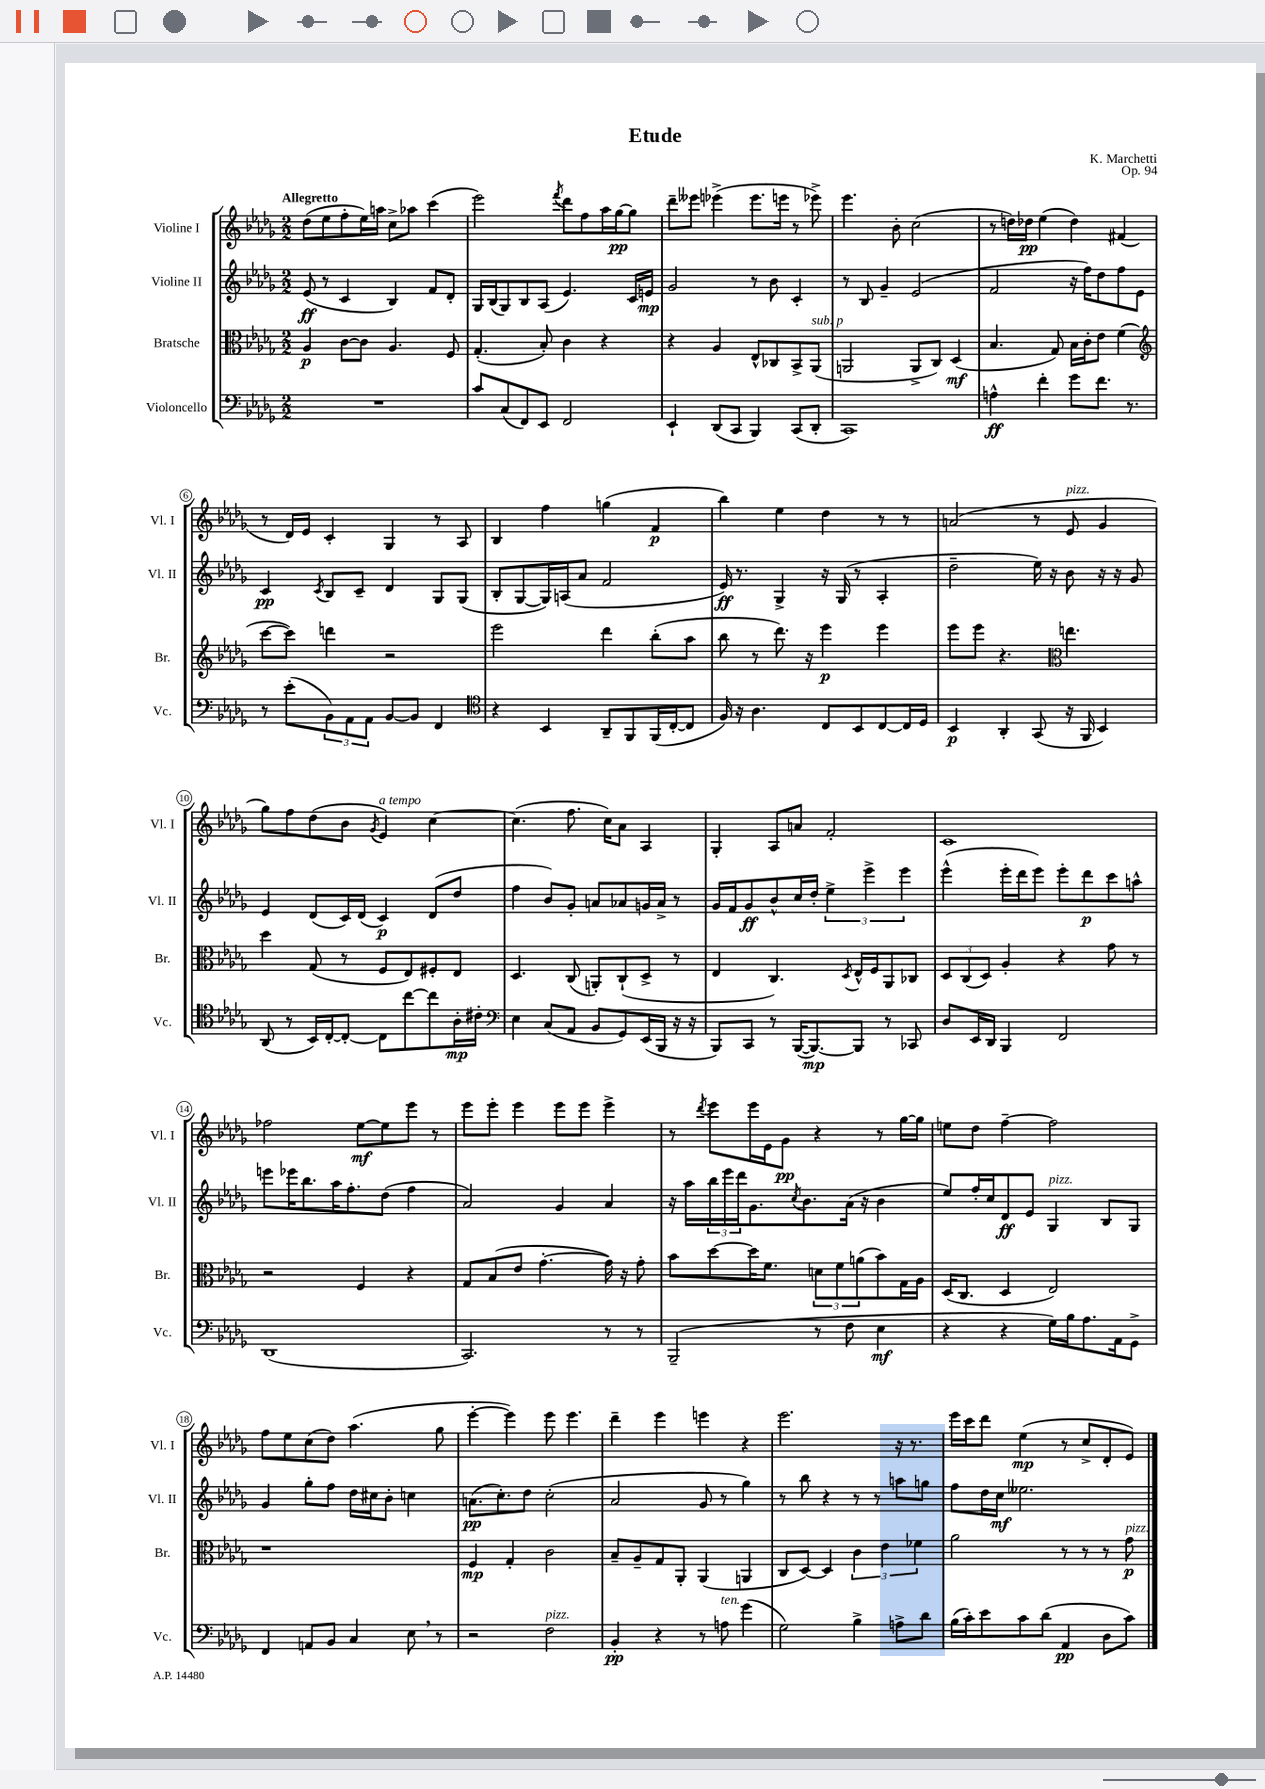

**kern	**kern	**kern	**kern
*staff4	*staff3	*staff2	*staff1
*clefF4	*clefC3	*clefG2	*clefG2
*k[b-e-a-d-g-]	*k[b-e-a-d-g-]	*k[b-e-a-d-g-]	*k[b-e-a-d-g-]
*M2/2	*M2/2	*M2/2	*M2/2
1r	4A-	(8e-	(8dd-
.	.	8r	8ee-
.	[8c	4c	8ff'
.	8c]	.	16ee-)
.	.	.	16aa
.	4.A-	4B-)	8cc^
.	.	.	8aa-
.	.	8f	(4ccc
.	8F	8d-'	.
=	=	=	=
8c	(4.G-'	16G-	2eee-)
.	.	(16B-	.
(8C	.	8G-)	.
8FF)	.	8B-	.
8EE-	8B-')	(8A-	.
.	.	.	8qfff
2FF	4c	4.e-)	8ddd-
.	.	.	8ff
.	4r	.	16aa-
.	.	.	[16gg-
.	.	16c	8gg-]
.	.	16e	.
=	=	=	=
4EE-`	4r	2g-	8ddd-~
.	.	.	8eee--
(8DD-	4A-	.	(4eee-^
8CC	.	.	.
4BBB-)	8E-^^	8r	8.eee-
.	8C-	8b-	.
.	.	.	16eee
(8CC	8BB-^	4c'	8r
8DD-'	(8AA-	.	8eee-^)
=	=	=	=
1CC)	2AA	8r	4.eee-
.	.	8B-	.
.	.	4g-~	.
.	.	.	8b-'
.	8AA^	(2e-	(2cc
.	8C)	.	.
.	(4D-	.	.
=	=	=	=
4A^^	4.B-	2f	8r
.	.	.	16dd)
.	.	.	16dd-
4f'	.	.	(4ee-
.	8G-)	.	.
8g-	16B-	16r	4dd-)
.	16c'	16ff)	.
8.f	8e-	8dd-	.
.	(4f	8ff	(4f#
8.r	.	.	.
.	.	8e-	.
=	=	=	=
*	*clefG2	*	*
8r	[8ccc	4c	8r
(8e-'	8ccc])	.	16d-)
.	.	.	16e-
.	.	8qc	.
12BB-)	4ddd	8B-	4c'
12AA-	.	.	.
.	.	8c~	.
12AA-	.	.	.
[8BB-	2r	4d-	4G-
8BB-]	.	.	.
4FF	.	8G-	8r
.	.	(8G-	8A-
=	=	=	=
*clefC4	*	*	*
4r	2eee-	8B-'	4B-
.	.	[8G-	.
4BB-	.	16G-])	4ff
.	.	(16A	.
.	.	8a-	.
8AA-~	4ddd-	2f	(4gg
8FF	.	.	.
(16FF	(8bb-'	.	4f
[16C'	.	.	.
8C]	8aa-	.	.
=	=	=	=
16F)	8bb-	16e-)	4bb-)
16r	.	8.r	.
4.A-	8r	.	.
.	8.ddd-)	4G-^	4ee-
.	16r	.	.
8C	4eee-	16r	4dd-
.	.	(16G-	.
8BB-	.	8r	.
[8C	4eee-	4A-'	8r
16C]	.	.	8r
16D-	.	.	.
=	=	=	=
4BB-	8eee-	2dd-~	(2a
.	8eee-	.	.
4AA-'	4.r	.	.
(8GG-	.	16ee-)	8r
.	.	16r	.
*	*clefC3	*	*
16r	4.ee	8b-	8e-
16FF	.	.	.
4BB-)	.	16r	4g-
.	.	16r	.
.	.	8g-	.
=	=	=	=
(8AA-	4dd-	4e-	8gg-)
8r	.	.	8ff
16BB-)	(8G-	(8d-	(8dd-
[16C'	.	.	.
8C'_	8r	16c)	8b-
.	.	(16d-	.
.	.	.	8qg-
8C]	8F	4c)	4e-)
[8cc	8E-)	.	.
8cc]	8F#'	(8d-	[4cc
16A-'	8E-	8dd-	.
16c#'	.	.	.
=	=	=	=
*clefF4	*	*	*
4E-	4.D-	4ff	(4.cc]
(8C	.	8b-)	.
8AA-	(8C	8g-'	8.ff
8BB-	8AA')	8a	.
.	.	.	16cc)
8GG-)	(8C`	8a-	8a-
(16EE-	8D-^	16g	4A-
16BBB-	.	16a-^	.
16r	8r	8r	.
16r	.	.	.
=	=	=	=
8BBB-)	4E-	16g-	4G-'
.	.	16f	.
8CC	.	8g-	.
8r	4.C)	8b-^^	8A-
([16BBB-	.	16cc	8a
8.BBB-_)	.	16dd-'	.
.	.	6ee-^	2f'
.	8qD-	.	.
8BBB-]	16E-^^	.	.
.	.	6eee-^	.
.	16F	.	.
8r	8AA-	.	.
.	.	6eee-	.
8CC-	8C-	.	.
=	=	=	=
8D-	12D-	(4eee-^^	1c
.	(12C	.	.
16EE-	.	.	.
.	12D-)	.	.
16DD-	.	.	.
4BBB-	4A-'	16eee-'	.
.	.	16ddd-	.
.	.	8eee-)	.
2FF	4r	8eee-'	.
.	.	8ddd-	.
.	8g-	8ccc	.
.	8r	8aa^^	.
=	=	=	=
(1DD-	2r	8eee	2ff-
.	.	16eee-	.
.	.	8.bb-	.
.	.	16aa-	.
.	.	8.ff'	.
.	4F	.	[8ee-
.	.	(8dd-	8ee-]
.	4r	4ff	8eee-
.	.	.	8r
=	=	=	=
2.CC)	8G-	2a-)	8eee-
.	(8B-	.	8eee-'
.	8e-	.	4eee-
.	[4.g-'	.	.
.	.	4g-	8eee-
.	.	.	8eee-
8r	16g-])	4a-	4eee-^
.	16r	.	.
8r	8g-'	.	.
=	=	=	=
(2BBB-~	8b-	16r	8r
.	.	16aa-	.
.	.	.	8qddd-
.	[8dd-	24bb-	8eee-
.	.	24eee-	.
.	.	24ddd-	.
.	16dd-]	8.g-	16eee-
.	8.f	.	16e-
.	.	.	8g-
.	.	8qcc	.
.	.	8.b-	.
8r	12d	.	4r
.	12f	.	.
8F	.	(16a-	.
.	(12a	.	.
.	.	16r	.
4E-	8b-)	4b-	8r
.	16G-	.	[16gg-
.	16A-	.	16gg-]
=	=	=	=
4r	(16D-	8ee-)	8ee
.	8.C	.	.
.	.	16ff'	8dd-
.	.	16cc	.
4r	4D-	8d-	[4ff~
.	.	8e-	.
16G-)	2E-)	4G-	2ff]
16B-	.	.	.
8.A-	.	.	.
.	.	8B-	.
16AA-	.	.	.
8GG-^	.	8G-	.
=	=	=	=
4FF	1r	4g-	8ff
.	.	.	8ee-
8AA	.	8gg-'	(8cc
8BB-	.	8ff	8dd-)
4C	.	16dd-	(4.aa-
.	.	16cc#	.
.	.	8b-'	.
8E-	.	4cc	.
8r	.	.	8gg-
=	=	=	=
2r	4F	(8.a	[4eee-'
.	.	8.cc')	.
.	4G-'	.	4eee-])
.	.	8dd-	.
2F	2c	(2cc'	8eee-
.	.	.	4.eee-
=	=	=	=
4BB-'	8B-~	2a-	4ddd-~
.	8A-~	.	.
4r	8G-	.	4eee-
.	8AA-'	.	.
8r	(4AA-	8g-	4eee
8A	.	8r	.
(4g-	4AA	4gg-)	4r
=	=	=	=
2G-)	8C	8r	2.eee-
.	[8D-)	8bb-	.
.	4D-]	4r	.
4B-^	6c	8r	.
.	.	8r	.
.	6e-	.	.
8A^	.	8aa	16r
.	.	.	8.r
.	6f-	.	.
8d-	.	8gg	.
=	=	=	=
(16B-	2a-	8ff	16eee-
16c')	.	.	16ccc
8e-	.	16dd-	8ddd-
.	.	16cc	.
8c	.	2.ee--	(4ee-
(8d-	.	.	.
4AA-	8r	.	8r
.	8r	.	8cc^
8D-	8r	.	8d-'
8c)	8g-	.	8e-)
==	==	==	==
*-	*-	*-	*-
